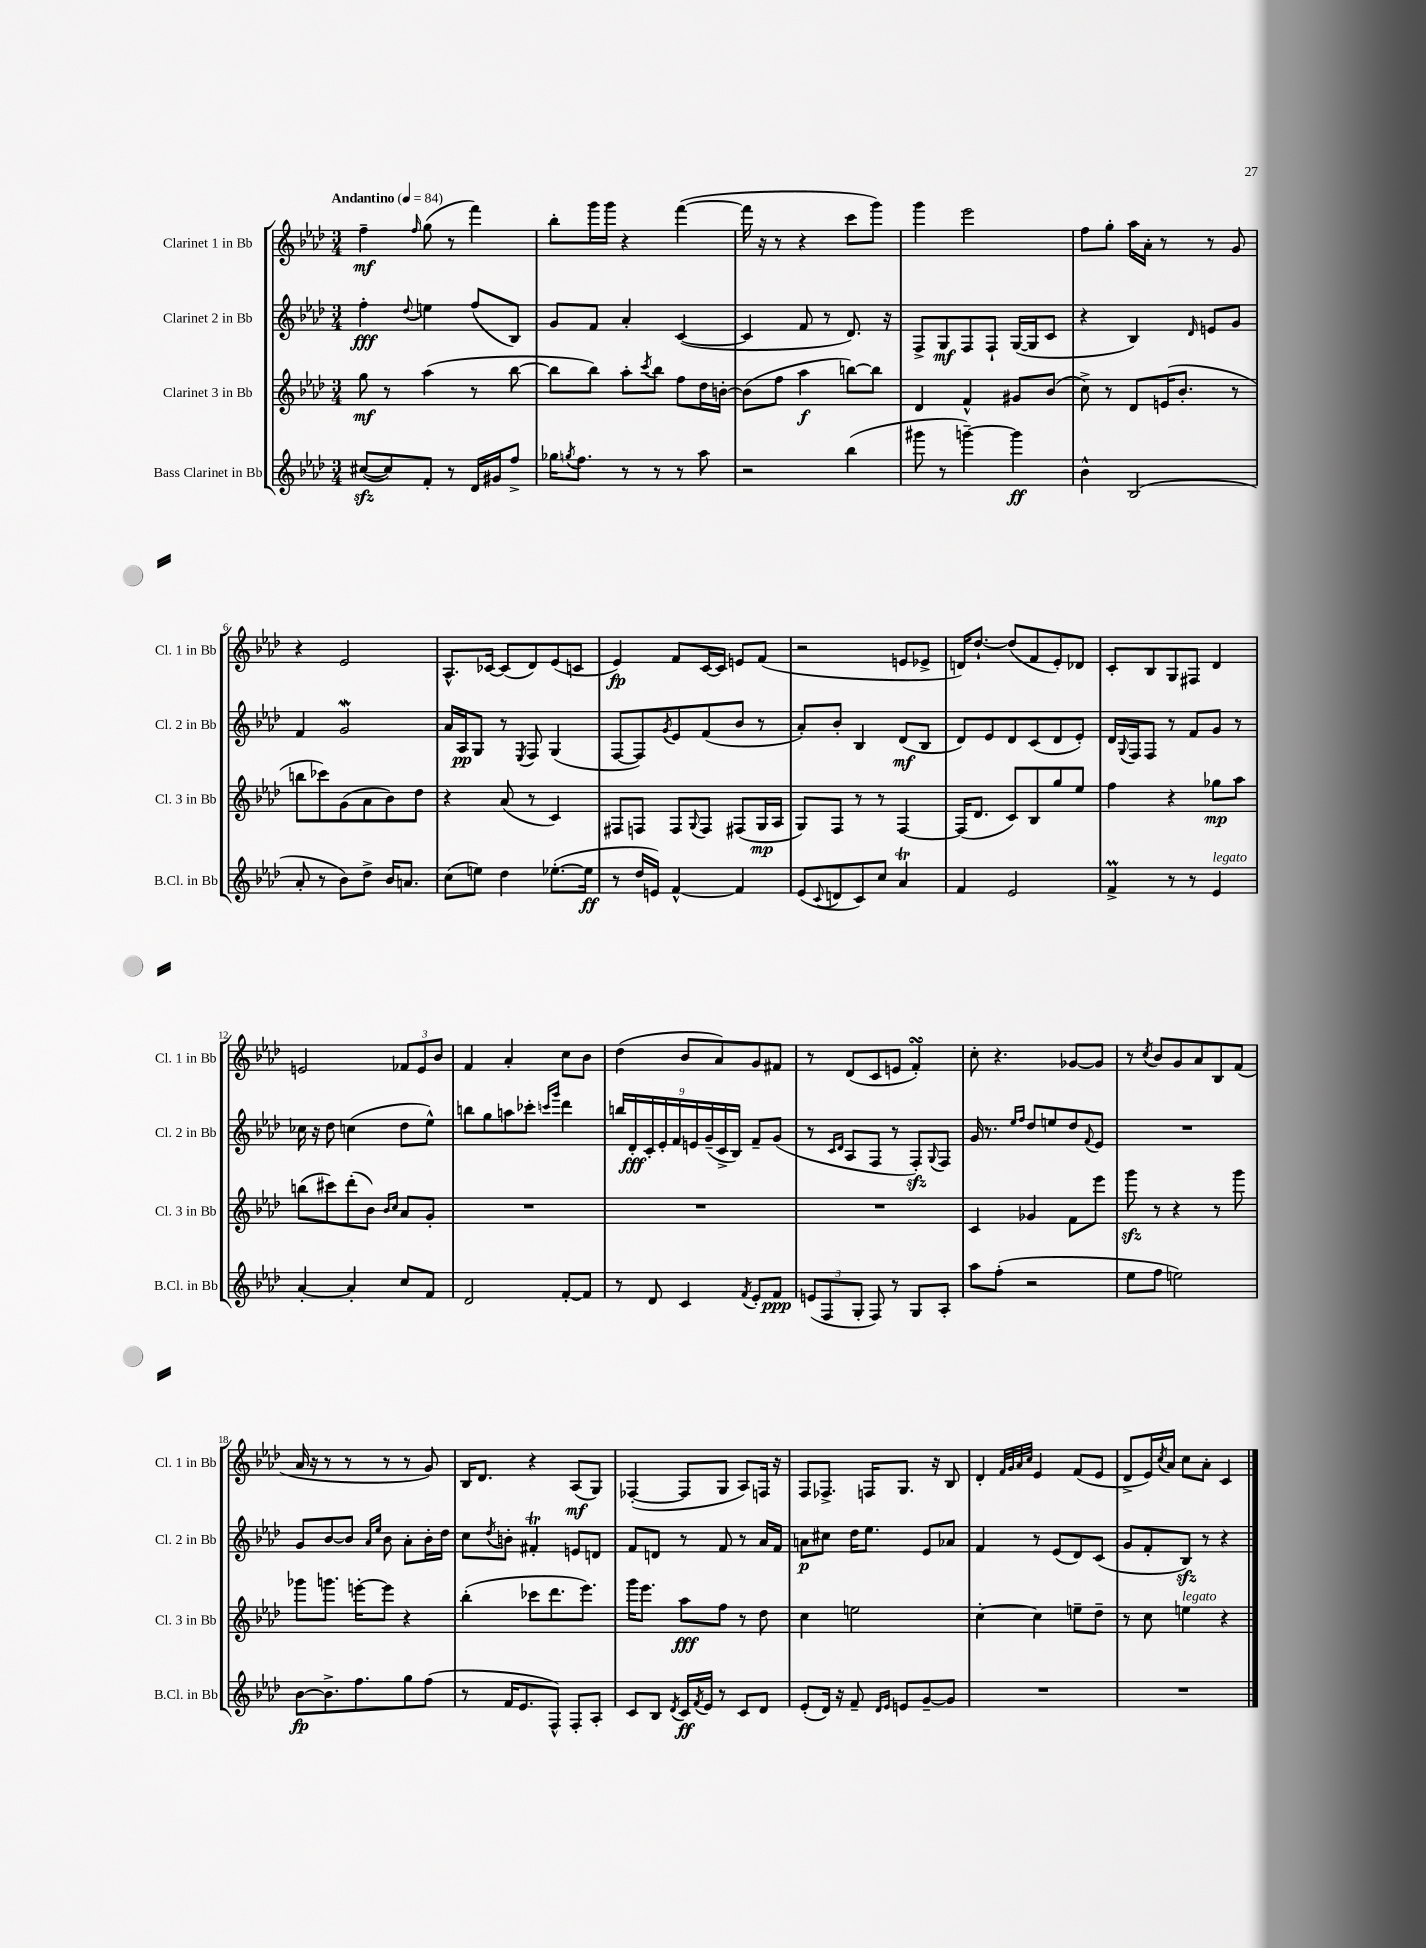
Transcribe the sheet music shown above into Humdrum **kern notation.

**kern	**dynam	**kern	**dynam	**kern	**dynam	**kern	**dynam
*part4	*part4	*part3	*part3	*part2	*part2	*part1	*part1
*staff4	*staff4	*staff3	*staff3	*staff2	*staff2	*staff1	*staff1
*I"Bass Clarinet in Bb	*	*I"Clarinet 3 in Bb	*	*I"Clarinet 2 in Bb	*	*I"Clarinet 1 in Bb	*
*I'B.Cl. in Bb	*	*I'Cl. 3 in Bb	*	*I'Cl. 2 in Bb	*	*I'Cl. 1 in Bb	*
*clefG2	*	*clefG2	*	*clefG2	*	*clefG2	*
*k[b-e-a-d-]	*	*k[b-e-a-d-]	*	*k[b-e-a-d-]	*	*k[b-e-a-d-]	*
*M3/4	*	*M3/4	*	*M3/4	*	*M3/4	*
*MM84	*	*MM84	*	*MM84	*	*MM84	*
=1	=1	=1	=1	=1	=1	=1	=1
!	!	!	!	!	!	!LO:TX:a:B:t=Andantino	!
([8cc#Xzz/L	.	8gg\	mf	4ff'\	fff	4ff~\	mf
8cc#/])	.	8r	.	.	.	.	.
.	.	.	.	8qqdd-/	.	16qqff/	.
8f'/J	.	(4aa-\	.	4een\	.	(8gg\	.
8r	.	.	.	.	.	8r	.
16d-/LL	.	8r	.	(8ff/L	.	4fff\)	.
16g#X/J	.	.	.	.	.	.	.
8ff^/J	.	[8bb-\	.	8B-/J)	.	.	.
=2	=2	=2	=2	=2	=2	=2	=2
16gg-X\KL	.	8bb-\L]	.	8g/L	.	8bb-'\L	.
8qggn/	.	.	.	.	.	.	.
8.ff\J	.	.	.	.	.	.	.
.	.	8bb-\J)	.	8f/J	.	16ggg\L	.
.	.	.	.	.	.	16ggg\JJ	.
8r	.	8aa-'\L	.	4a-'/	.	4r	.
.	.	8qccc/	.	.	.	.	.
8r	.	8bb-\J	.	.	.	.	.
8r	.	8ff\L	.	([4c/	.	([4fff\	.
8aa-\	.	16dd-\L	.	.	.	.	.
.	.	[16bn'\JJ	.	.	.	.	.
=3	=3	=3	=3	=3	=3	=3	=3
2r	.	(8b\L]	.	4c/]	.	16fff\]	.
.	.	.	.	.	.	16r	.
.	.	8ff\J	.	.	.	8r	.
.	.	4aa-\	f	8f/	.	4r	.
.	.	.	.	8r	.	.	.
(4bb-\	.	[8bbn\L)	.	8.d-/)	.	8ccc\L	.
.	.	8bb\J]	.	.	.	8ggg\J)	.
.	.	.	.	16r	.	.	.
=4	=4	=4	=4	=4	=4	=4	=4
8ggg#X\	.	4d-/	.	8F^/L	.	4ggg\	.
8r	.	.	.	8G/	mf	.	.
[4gggn~\)	.	4f^^/	.	8F/	.	2eee-\	.
.	.	.	.	8F`/J	.	.	.
4ggg\]	ff	8g#X/L	.	([16G/LL	.	.	.
.	.	.	.	16G/J]	.	.	.
.	.	(8b-/J	.	8c/J	.	.	.
=5	=5	=5	=5	=5	=5	=5	=5
4b-^^\	.	8cc^\)	.	4r	.	8ff\L	.
.	.	8r	.	.	.	8gg'\J	.
(2B-/	.	8d-/L	.	4B-/)	.	16aa-\LL	.
.	.	.	.	.	.	16a-'\JJ	.
.	.	(16en/K	.	.	.	8r	.
.	.	8.b-'/J	.	.	.	.	.
.	.	.	.	16qqd-/	.	.	.
.	.	.	.	8en/L	.	8r	.
.	.	8r	.	8g/J	.	8g/	.
!!LO:LB:g=z
=6	=6	=6	=6	=6	=6	=6	=6
8a-'/	.	8bbn\L	.	4f/	.	4r	.
8r	.	8ccc-X\)	.	.	.	.	.
8b-\L)	.	(8g\	.	2gW/	.	2e-/	.
8dd-^\J	.	8a-\	.	.	.	.	.
16b-/KL	.	8b-\)	.	.	.	.	.
8.an/J	.	.	.	.	.	.	.
.	.	8dd-\J	.	.	.	.	.
=7	=7	=7	=7	=7	=7	=7	=7
(8cc\L	.	4r	.	16a-/LL	.	8.A-^^/L	.
.	.	.	.	16A-/J	pp	.	.
8een\J)	.	.	.	8G/J	.	.	.
.	.	.	.	.	.	[16c-X/Jk	.
4dd-\	.	(8a-/	.	8r	.	(8c-/L]	.
.	.	.	.	8qE-/	.	.	.
.	.	8r	.	8F/	.	8d-/)	.
([8.ee-X'\L	.	4c/)	.	(4G/	.	(8e-/	.
.	.	.	.	.	.	8cn/J	.
16ee-\Jk]	ff	.	.	.	.	.	.
=8	=8	=8	=8	=8	=8	=8	=8
8r	.	8F#X/L	.	[8F/L	.	4e-/)	fp
16dd-/LL	.	8Fn/J	.	8F/])	.	.	.
16en/JJ)	.	.	.	.	.	.	.
.	.	.	.	8qg/	.	.	.
[4f^^/	.	8F/L	.	8e-/	.	8f/L	.
.	.	8qqG/	.	.	.	.	.
.	.	8F/J	.	(8f/	.	[16c/L	.
.	.	.	.	.	.	16c/JJ]	.
4f/]	.	(8F#X/L	.	8b-/J	.	8en/L	.
.	.	16G/L	mp	8r	.	(8f/J	.
.	.	16A-/JJ	.	.	.	.	.
=9	=9	=9	=9	=9	=9	=9	=9
(8e-/L	.	8G/L)	.	8a-'/L)	.	2r	.
8qqc/	.	.	.	.	.	.	.
8dn/	.	8F/J	.	8b-'/J	.	.	.
8c/)	.	8r	.	4B-/	.	.	.
8cc/J	.	8r	.	.	.	.	.
4a-T/	.	[4F/	.	(8d-/L	mf	8en/L	.
.	.	.	.	8B-/J	.	8e-X^/J	.
=10	=10	=10	=10	=10	=10	=10	=10
4f/	.	(16F/KL]	.	8d-/L)	.	16dn/KL)	.
.	.	8.d-/J	.	.	.	[8.dd-`/J	.
.	.	.	.	8e-/	.	.	.
2e-/	.	8c/L)	.	8d-/	.	(8dd-/L]	.
.	.	8B-/	.	(8c/	.	8f/	.
.	.	8gg/	.	8d-/	.	8e-'/)	.
.	.	8ee-/J	.	8e-'/J)	.	8d-X/J	.
=11	=11	=11	=11	=11	=11	=11	=11
4fM^/	.	4ff\	.	16d-/LL	.	8c'/L	.
.	.	.	.	8qqG/	.	.	.
.	.	.	.	16F/J	.	.	.
.	.	.	.	8F/J	.	8B-/	.
8r	.	4r	.	8r	.	8G/	.
8r	.	.	.	8f/L	.	8F#X/J	.
!LO:TX:a:i:t=legato	!	!	!	!	!	!	!
4e-/	.	8gg-X\L	mp	8g/J	.	4d-/	.
.	.	8aa-\J	.	8r	.	.	.
!!LO:LB:g=z
=12	=12	=12	=12	=12	=12	=12	=12
[4a-'/	.	(8bbn\L	.	16cc-X\	.	2en/	.
.	.	.	.	16r	.	.	.
.	.	8ccc#X\)	.	8dd-\	.	.	.
4a-'/]	.	(8ddd-'\	.	(4ccn\	.	.	.
.	.	8b-\J)	.	.	.	.	.
.	.	16qqb-/LL	.	.	.	.	.
.	.	16qqcc/JJ	.	.	.	.	.
8cc/L	.	8a-/L	.	8dd-\L	.	12f-X/L	.
.	.	.	.	.	.	12e/	.
8f/J	.	8g'/J	.	8ee-^^\J)	.	.	.
.	.	.	.	.	.	12b-/J	.
=13	=13	=13	=13	=13	=13	=13	=13
2d-/	.	2.r	.	8bbn\L	.	4f/	.
.	.	.	.	8gg\	.	.	.
.	.	.	.	8aan\	.	4a-'/	.
.	.	.	.	8ccc-X'\J	.	.	.
.	.	.	.	16qqcccn/LL	.	.	.
.	.	.	.	16qqggg/JJ	.	.	.
[8f'/L	.	.	.	4ddd-\	.	8cc\L	.
8f/J]	.	.	.	.	.	8b-\J	.
=14	=14	=14	=14	=14	=14	=14	=14
8r	.	2.r	.	18bbn/LL	.	(4dd-\	.
.	.	.	.	18d-'/	fff	.	.
.	.	.	.	18c'/	.	.	.
8d-/	.	.	.	.	.	.	.
.	.	.	.	18e-'/	.	.	.
.	.	.	.	18f/	.	.	.
4c/	.	.	.	.	.	8b-/L	.
.	.	.	.	18en/	.	.	.
.	.	.	.	(18g~/	.	.	.
.	.	.	.	.	.	8a-/)	.
.	.	.	.	18c^/	.	.	.
.	.	.	.	18B-/JJ)	.	.	.
8qf/	.	.	.	.	.	.	.
8e-'/L	.	.	.	8f~/L	.	8g/	.
8f/J	ppp	.	.	(8g/J	.	8f#X/J	.
=15	=15	=15	=15	=15	=15	=15	=15
(12en/L	.	2.r	.	8r	.	8r	.
12F/	.	.	.	.	.	.	.
.	.	.	.	16qqc/LL	.	.	.
.	.	.	.	16qqd-/JJ	.	.	.
.	.	.	.	8A-/L	.	(8d-/L	.
12G'/J	.	.	.	.	.	.	.
8F/)	.	.	.	8F/J	.	8c/	.
8r	.	.	.	8r	.	8en/J	.
8G/L	.	.	.	8Fzz'/L)	.	4fsSSS'/)	.
.	.	.	.	8qqG/	.	.	.
8A-'/J	.	.	.	8F/J	.	.	.
=16	=16	=16	=16	=16	=16	=16	=16
8aa-\L	.	4c/	.	16g/	.	8cc'\	.
.	.	.	.	8.r	.	.	.
(8ff'\J	.	.	.	.	.	4.r	.
.	.	.	.	16qqee-/LL	.	.	.
.	.	.	.	16qqff/JJ	.	.	.
2r	.	4g-X/	.	8dd-/L	.	.	.
.	.	.	.	8een/	.	.	.
.	.	8f\L	.	8dd-/	.	[8g-X/L	.
.	.	.	.	8qqf/	.	.	.
.	.	8eee-\J	.	8e-/J	.	8g-/J]	.
=17	=17	=17	=17	=17	=17	=17	=17
8ee-\L	.	8gggzz\	.	2.r	.	8r	.
.	.	.	.	.	.	8qcc/	.
8ff\J	.	8r	.	.	.	8b-/L	.
2een\)	.	4r	.	.	.	8g/	.
.	.	.	.	.	.	8a-/	.
.	.	8r	.	.	.	8B-/	.
.	.	8ggg\	.	.	.	(8f/J	.
!!LO:LB:g=z
=18	=18	=18	=18	=18	=18	=18	=18
[8b-\L	fp	8ggg-X\L	.	8g/L	.	16a-/	.
.	.	.	.	.	.	16r	.
8.b-^\]	.	8.gggn\J	.	[8b-/	.	8r	.
.	.	.	.	8b-/J]	.	8r	.
8.ff\	.	[16eeen'\KL	.	.	.	.	.
.	.	.	.	16qqa-/LL	.	.	.
.	.	.	.	16qqee-/JJ	.	.	.
.	.	8eee\J]	.	8b-\	.	8r	.
8gg\	.	4r	.	8a-'\L	.	8r	.
(8ff\J	.	.	.	16b-'\L	.	8g/)	.
.	.	.	.	16dd-\JJ	.	.	.
=19	=19	=19	=19	=19	=19	=19	=19
8r	.	(4bb-'\	.	8cc\L	.	16B-/KL	.
.	.	.	.	.	.	8.d-/J	.
.	.	.	.	8qdd-/	.	.	.
16f/KL	.	.	.	8bn'\J	.	.	.
8.e-/	.	.	.	.	.	.	.
.	.	8ccc-X\L	.	4f#Xt'/	.	4r	.
8F^^/J)	.	8.ddd-\	.	.	.	.	.
8F'/L	.	.	.	8en/L	.	(8A-/L	mf
.	.	8.eee-\J)	.	.	.	.	.
8A-'/J	.	.	.	8dn/J	.	8G/J)	.
=20	=20	=20	=20	=20	=20	=20	=20
8c/L	.	16ggg\KL	.	8f/L	.	([4F-X'/	.
.	.	8.eee-\J	.	.	.	.	.
8B-/J	.	.	.	8dn/J	.	.	.
8qd-/	.	.	.	.	.	.	.
16c/LL	ff	8aa-\L	fff	8r	.	8F-/L]	.
8qf/	.	.	.	.	.	.	.
16e-/JJ	.	.	.	.	.	.	.
8r	.	8ff\J	.	8f/	.	8G/J	.
8c/L	.	8r	.	8r	.	8A-/L)	.
8d-/J	.	8dd-\	.	16a-/LL	.	16Fn/Jk	.
.	.	.	.	16f/JJ	.	16r	.
=21	=21	=21	=21	=21	=21	=21	=21
(8e-'/L	.	4cc\	.	8an\L	p	8F/L	.
16d-/Jk)	.	.	.	8cc#X\J	.	8.F-X^/J	.
16r	.	.	.	.	.	.	.
8f~/	.	2een\	.	16dd-\KL	.	.	.
.	.	.	.	8.ee-\J	.	16Fn/KL	.
16qqd-/LL	.	.	.	.	.	.	.
16qqe-/JJ	.	.	.	.	.	.	.
8en/L	.	.	.	.	.	8.G/J	.
[8g~/	.	.	.	8e-/L	.	.	.
.	.	.	.	.	.	16r	.
8g/J]	.	.	.	8a-X/J	.	8B-/	.
=22	=22	=22	=22	=22	=22	=22	=22
2.r	.	[4cc'\	.	4f/	.	4d-'/	.
.	.	.	.	.	.	32qqf/LLL	.
.	.	.	.	.	.	32qqg/	.
.	.	.	.	.	.	32qqa-/	.
.	.	.	.	.	.	32qqcc/JJJ	.
.	.	4cc\]	.	8r	.	4e-/	.
.	.	.	.	(8e-/L	.	.	.
.	.	8een~\L	.	8d-/)	.	(8f/L	.
.	.	8dd-~\J	.	(8c/J	.	8e-/J	.
=23	=23	=23	=23	=23	=23	=23	=23
2.r	.	8r	.	8g/L	.	8d-^/L	.
.	.	8cc\	.	8f'/	.	16e-/L)	.
.	.	.	.	.	.	8qcc/	.
.	.	.	.	.	.	16a-/JJ	.
!	!	!LO:TX:a:i:t=legato	!	!	!	!	!
.	.	4een\	.	8B-zz/J)	.	8cc\L	.
.	.	.	.	8r	.	8a-'\J	.
.	.	4r	.	4r	.	4c/	.
==	==	==	==	==	==	==	==
*-	*-	*-	*-	*-	*-	*-	*-
